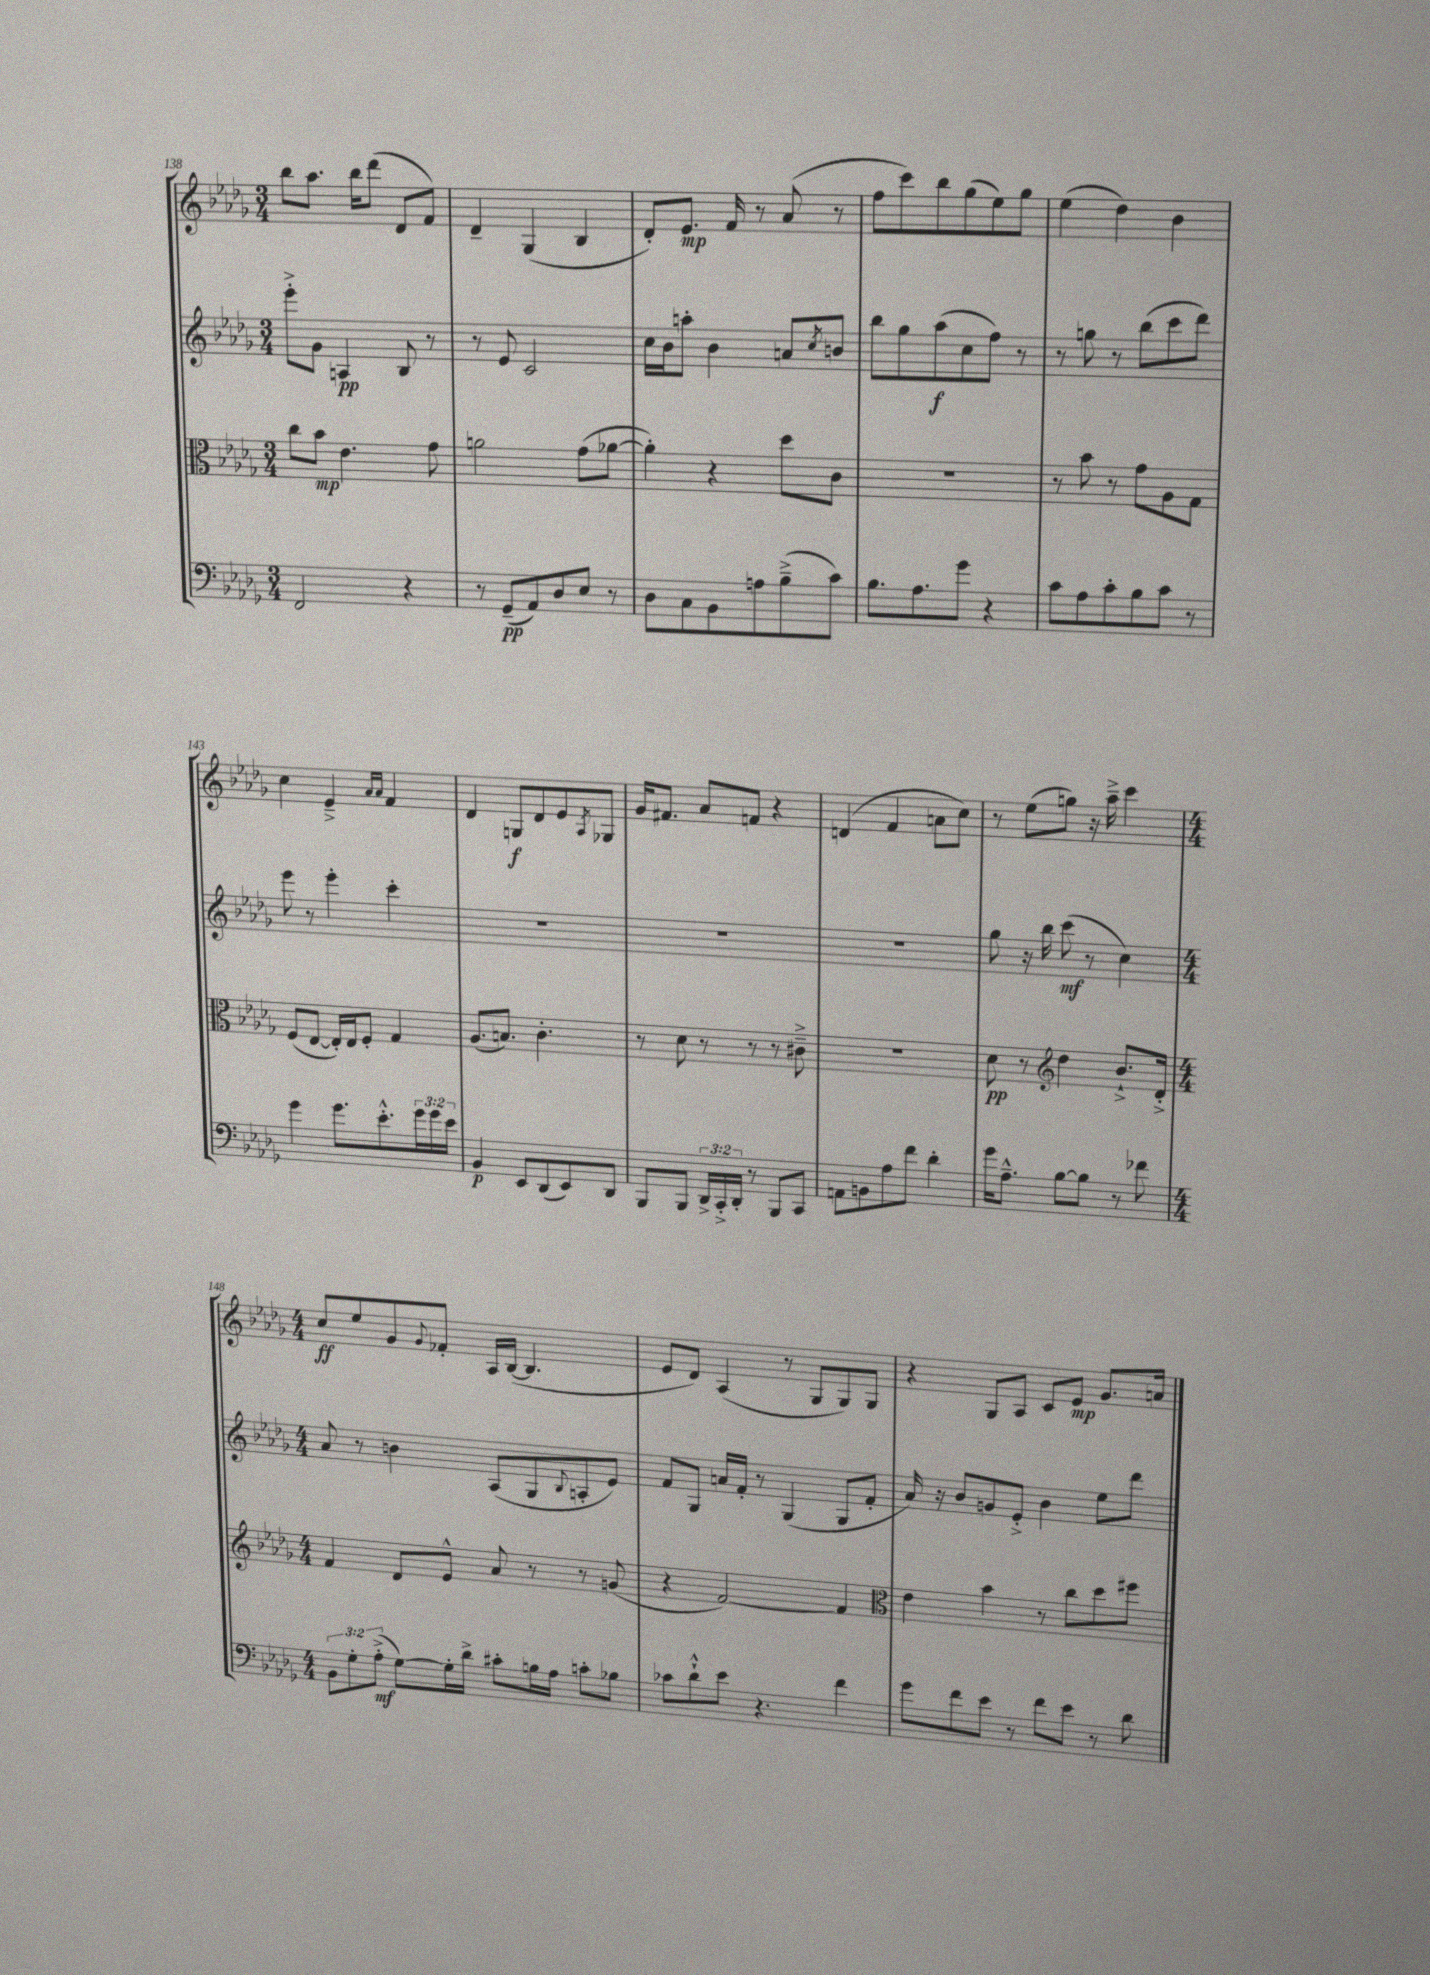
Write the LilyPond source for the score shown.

<<
\new StaffGroup <<
\new Staff = "s0" {
    \clef treble \key des \major \numericTimeSignature \time 3/4
    bes''8 aes''8. bes''16 des'''8( des'8 f'8) |
    des'4-- ges4( bes4 |
    des'8-.) ees'8.\mp f'16 r8 aes'8( r8 |
    f''8 c'''8) bes''8 ges''8( ees''8) ges''8 |
    ees''4( des''4) bes'4 |
    c''4 ees'4---> \grace { aes'16 aes'16 } f'4 |
    des'4 g8\f des'8 ees'8 \acciaccatura { aes8 } ges8 |
    ges'16 fis'8. aes'8 f'8 r4 |
    d'4( f'4 a'8 c''8) |
    r8 ees''8( g''8) r16 aes''16---> c'''4 |
    \numericTimeSignature \time 4/4 c''8\ff ees''8 ges'8 \appoggiatura { ges'8 } fes'8-. aes16 bes16~( bes4. |
    ees'8 des'8) aes4( r8 ges8 ges8) ges8 |
    r4 ges8 aes8 c'8 ees'8\mp ges'8. a'16 \bar "|." |
}
\new Staff = "s1" {
    \clef treble \key des \major \numericTimeSignature \time 3/4
    ees'''8-.-> ges'8 a4\pp bes8 r8 |
    r8 ees'8 c'2 |
    c''16 bes'16 a''8-. bes'4 a'8 \acciaccatura { c''8 } b'8 |
    bes''8 ges''8 aes''8\f( c''8 f''8) r8 |
    r8 g''8 r8 bes''8( c'''8 des'''8) |
    ees'''8 r8 ees'''4-. c'''4-. |
    R2. |
    R2. |
    R2. |
    ges''8 r16 bes''16 c'''8\mf( r8 c''4) |
    \numericTimeSignature \time 4/4 aes'8 r8 b'4 aes8( ges8 \appoggiatura { bes8 } a8-. ees'8) |
    f'8 ges8 a'16 f'16-. r8 ges4( ges8 f'8-. |
    aes'16) r16 bes'8 g'8 ees'8-.-> bes'4 ees''8 des'''8 \bar "|." |
}
\new Staff = "s2" {
    \clef alto \key des \major \numericTimeSignature \time 3/4
    c''8 bes'8\mp ees'4. ges'8 |
    a'2 ges'8( aes'8~ |
    aes'4-.) r4 des''8 c'8 |
    R2. |
    r8 bes'8 r8 ges'8 aes8 ges8 |
    f8( ees8~ ees16-.) ees16 f8-. ges4 |
    aes8.( b8.) c'4.-. |
    r8 des'8 r8 r8 r8 cis'8---> |
    R2. |
    des'8\pp r8 \clef treble des''4 bes'8.-!-> des'16-.-> |
    \numericTimeSignature \time 4/4 f'4 des'8 ees'8-^ aes'8 r8 r8 g'8( |
    r4 f'2~) f'4 |
    \clef alto ees'4 bes'4 r8 c''8 des''8 fis''8 \bar "|." |
}
\new Staff = "s3" {
    \clef bass \key des \major \numericTimeSignature \time 3/4 \override Staff.TupletNumber.text = #tuplet-number::calc-fraction-text
    f,2 r4 |
    r8 ges,8--\pp( aes,8) des8 ees8 r8 |
    des8 c8 bes,8 a8 bes8--->( c'8) |
    bes8. aes8. ges'8 r4 |
    c'8 aes8 c'8-. bes8 c'8 r8 |
    ges'4 ges'8. ees'8.-.-^ \tuplet 3/2 { ges'16 ges'16 ees'16 } |
    bes,4\p ees,8 des,8( ees,8) des,8 |
    bes,,8 bes,,8 \tuplet 3/2 { des,16-> c,16-.-> des,16-. } r8 bes,,8 c,8 |
    a,8 b,8 aes8 f'8 des'4-. |
    ges'16 aes8.---^ bes8~ bes8 r8 fes'8 |
    \numericTimeSignature \time 4/4 \tuplet 3/2 { bes,8 ges8-. aes8-.->\mf( } ges8~) ges16-. des'16-> cis'8-. b16 aes16 c'8-. bes8 |
    ces'8 des'8-!-^ ees'8 r4. f'4 |
    ges'8 f'8 ees'8 r8 f'8 ees'8 r8 des'8 \bar "|." |
}
>>
>>
\layout { \context { \Score currentBarNumber = #138 } }
